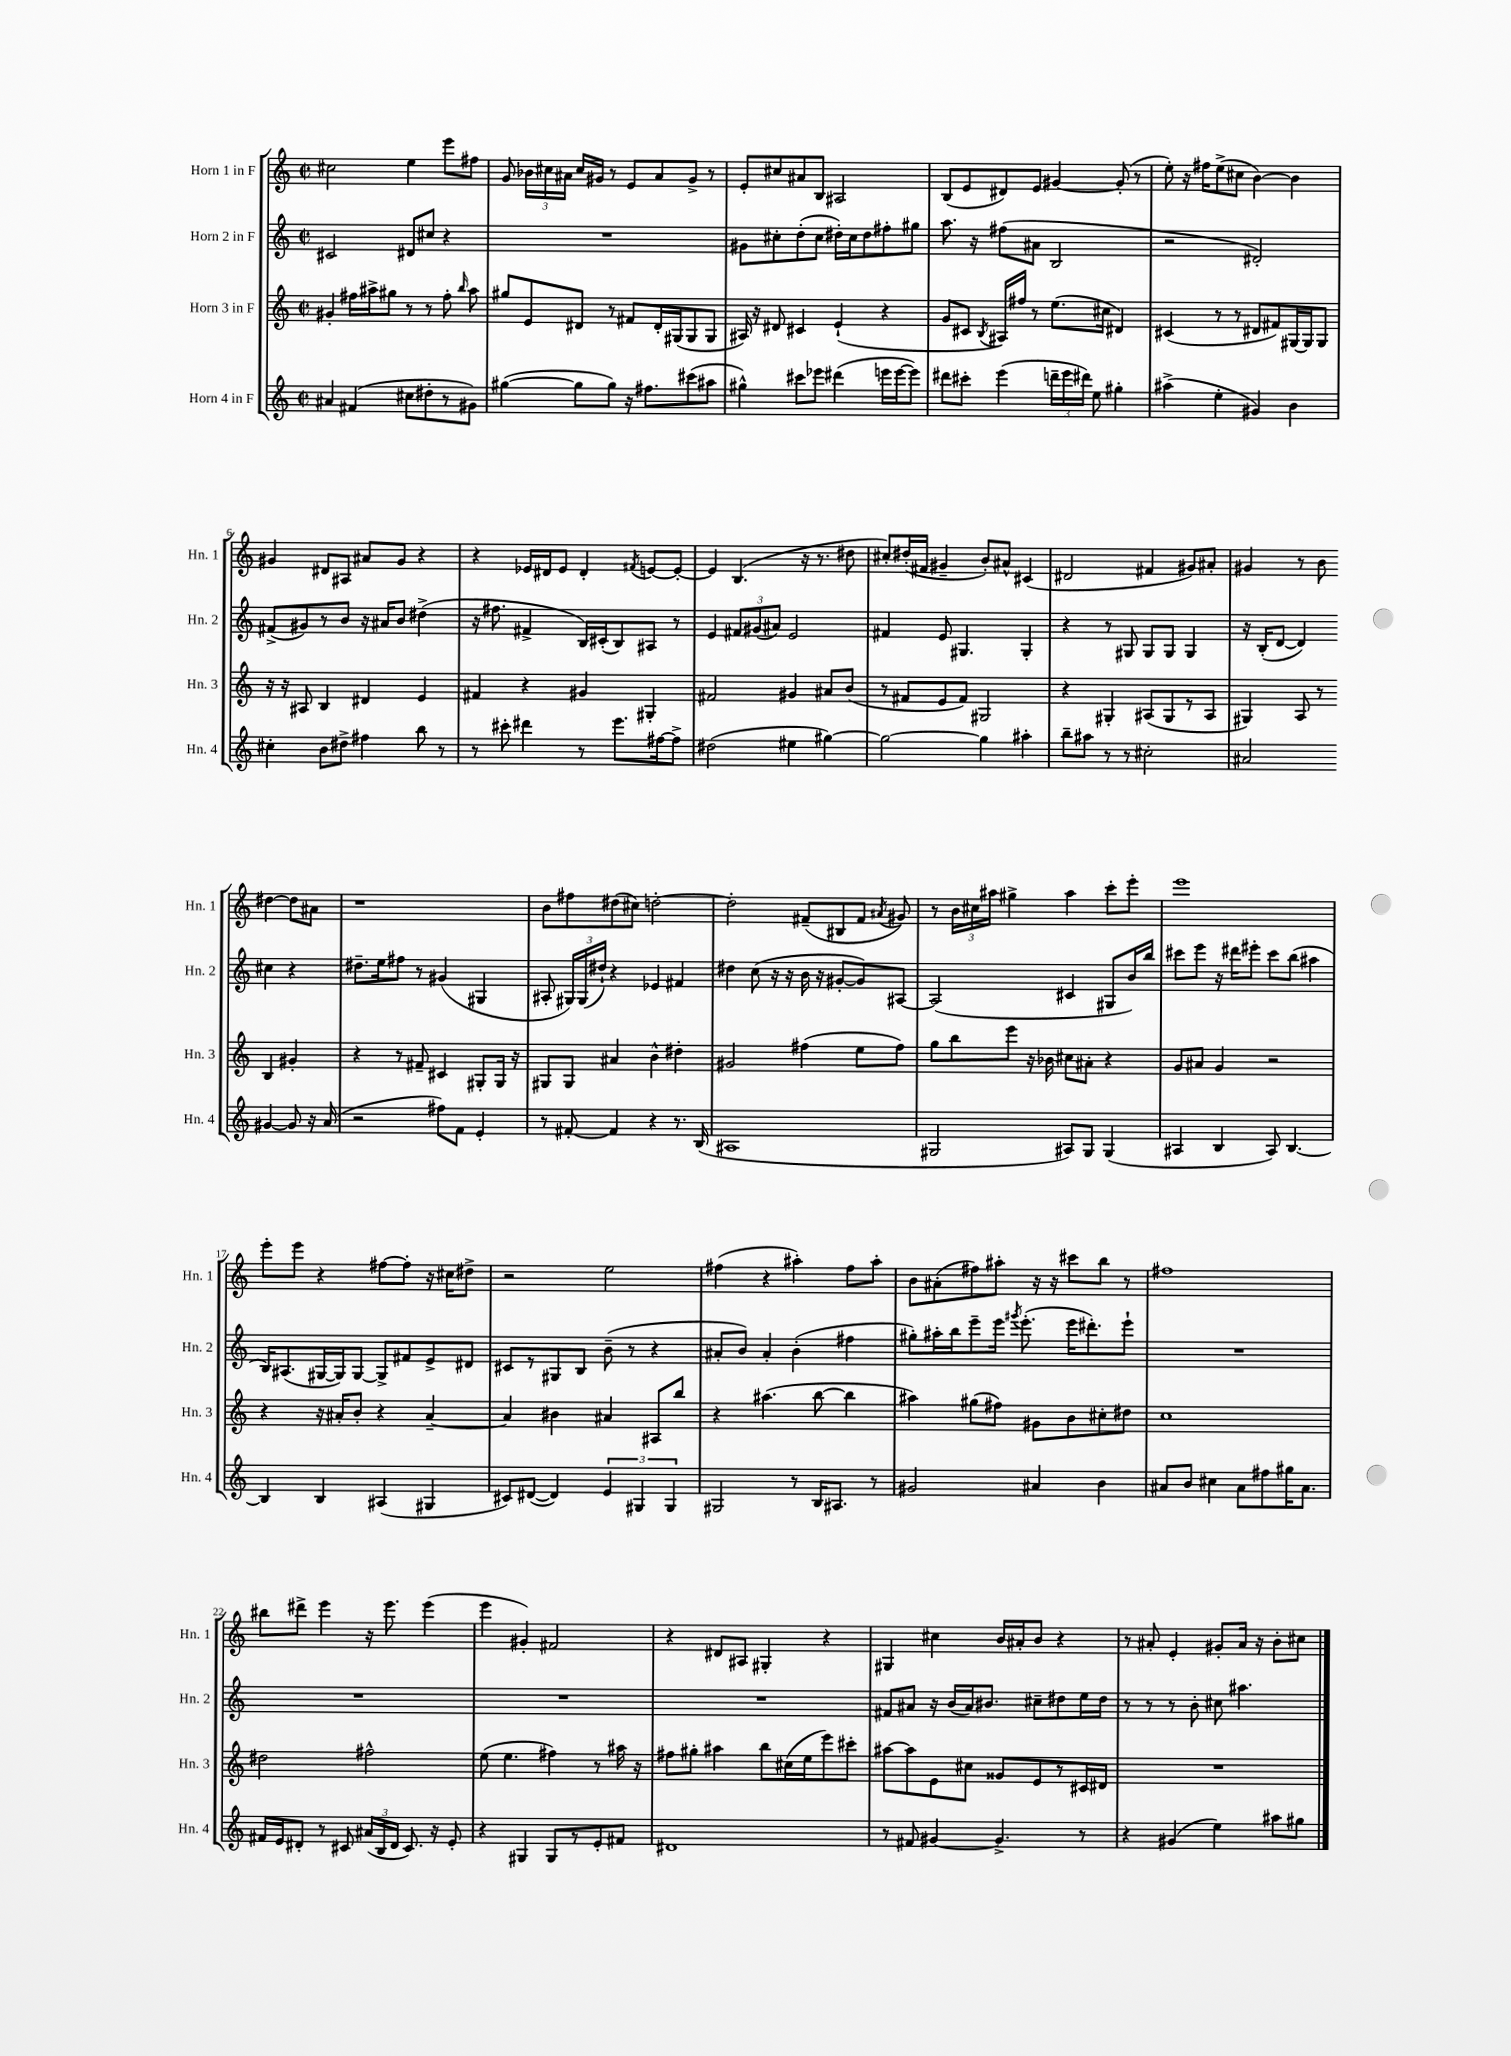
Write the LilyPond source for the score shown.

<<
\new StaffGroup <<
\new Staff = "s0" \with { instrumentName = "Horn 1 in F" shortInstrumentName = "Hn. 1" } {
    \clef treble \key c \major \defaultTimeSignature \time 2/2
    \autoBeamOff cis''2 e''4 e'''8[ fis''8] |
    g'8 \tuplet 3/2 { bes'16[ cis''16 ais'16] } cis''16[ gis'16] r8 e'8[ ais'8 gis'8]-> r8 |
    e'8[-. cis''8 ais'8 b8] ais2 |
    b8[( e'8 dis'8) e'8] gis'4~ gis'8-.( r8 |
    e''8-.) r16 fis''16[ e''8->( cis''8] b'4~) b'4 |
    gis'4 dis'8[ ais8] ais'8[ gis'8] r4 |
    r4 ees'16[ dis'16 ees'8] dis'4-. \acciaccatura { fis'8 } e'8[~ e'8]~-. |
    e'4 b4.( r16 r8. dis''8 |
    cis''8[-.) dis''16-.( fis'16] gis'4-- b'8[-.) ais'8]-^ cis'4( |
    dis'2 fis'4 gis'8[) ais'8]-. |
    gis'4 r8 b'8 dis''4~ dis''8[ ais'8] |
    r1 |
    b'8[ fis''8 dis''8( cis''8]) d''2~-. |
    d''2-. fis'8[--( bis8 fis'8] \acciaccatura { ais'8 } gis'8) |
    r8 \tuplet 3/2 { b'16[ cis''16 ais''16] } gis''4-> ais''4 c'''8[-. e'''8]-. |
    e'''1 |
    e'''8[-. e'''8] r4 fis''8[~ fis''8]-. r16 cis''16[ dis''8]-> |
    r2 e''2 |
    fis''4( r4 ais''4-.) fis''8[ ais''8]-. |
    b'8[ ais'8-.( fis''8) ais''8]-. r16 r16 cis'''8[ b''8] r8 |
    fis''1 |
    bis''8[ dis'''8]-> e'''4 r16 e'''8. e'''4( |
    e'''4 gis'4-.) fis'2 |
    r4 dis'8[ ais8] gis4-. r4 |
    gis4 cis''4 b'16[ ais'16-. b'8] r4 |
    r8 ais'8-. e'4-. gis'8[-. ais'16] r16 b'8[-. cis''8] \bar "|." |
}
\new Staff = "s1" \with { instrumentName = "Horn 2 in F" shortInstrumentName = "Hn. 2" } {
    \clef treble \key c \major \defaultTimeSignature \time 2/2
    \autoBeamOff cis'2 dis'8[ cis''8] r4 |
    R1 |
    gis'8[ cis''8-. d''8-.( cis''8] dis''16[-.) cis''16 dis''8 fis''8-. gis''8] |
    a''8. r16 fis''8[( ais'8] b2 |
    r2 dis'2-.) |
    fis'8[->( gis'8) r8 b'8] r16 ais'16[ b'8] dis''4->( |
    r16 fis''8. fis'4-> b16[) cis'16-.( b8) ais8] r8 |
    e'4 \tuplet 3/2 { fis'8[ gis'8( ais'8]) } e'2 |
    fis'4 e'8 gis4. gis4-. |
    r4 r8 gis8 gis8[ gis8] gis4 |
    r16 b16[-.( d'8]~ d'4) cis''4 r4 |
    dis''8.[-- e''16 fis''8] r8 gis'4( gis4 |
    ais8-. \tuplet 3/2 { gis16[) gis16( dis''16]-!) } r4 ees'4 fis'4 |
    dis''4 c''8( r16 r16 b'16 r16 gis'8[~-. gis'8) ais8]~ |
    ais2( cis'4 gis8[ b'16) b''16] |
    cis'''8[ e'''8] r16 dis'''16[ eis'''8]-. cis'''8[ b''8]( ais''4 |
    b16[) ais8.( gis16~ gis16) gis8]~ gis8[-> fis'8 e'8-> dis'8] |
    cis'8[ r8 gis8 b8] b'8--( r8 r4 |
    ais'8[-. b'8]) ais'4-. b'4-.( fis''4 |
    gis''8[-.) ais''16-. b''16 e'''8-- e'''16] \acciaccatura { gis'''8 } e'''8.-.( e'''16[ dis'''8.-.) e'''8]-! |
    R1 |
    R1 |
    R1 |
    R1 |
    fis'8[ ais'8] r16 b'16[( ais'16) bis'8.] cis''8[-- dis''8 e''16 dis''16] |
    r8 r8 r8 b'8-. cis''8 ais''4. \bar "|." |
}
\new Staff = "s2" \with { instrumentName = "Horn 3 in F" shortInstrumentName = "Hn. 3" } {
    \clef treble \key c \major \defaultTimeSignature \time 2/2
    \autoBeamOff gis'4-. fis''16[ ais''16-> gis''8] r8 r8 fis''8-. \grace { b''16 } ais''8 |
    gis''8[ e'8 dis'8] r8 fis'8[ dis'16-. gis16( gis8 gis8] |
    ais16) r16 dis'8 cis'4 e'4-!( r4 |
    g'8[ cis'8] \acciaccatura { b8 } ais16[) fis''16] r8 e''8.[( cis''16] dis'4) |
    cis'4( r8 r8 dis'8[ fis'8) gis16~ gis16 gis8] |
    r16 r16 ais8 b4 dis'4 e'4 |
    fis'4 r4 gis'4 gis4-. |
    fis'2 gis'4 ais'8[ b'8]( |
    r8 fis'8[ e'8 fis'8]) gis2 |
    r4 gis4-. ais8[( gis8 r8 ais8] |
    gis4) a8 r8 b4 gis'4-. |
    r4 r8 fis'8-- cis'4 gis8[-. gis16] r16 |
    gis8[ gis8] ais'4 b'4-^ dis''4-. |
    gis'2 fis''4( e''8[ fis''8]) |
    g''8[ b''8 e'''8] r16 bes'16 cis''8[ ais'8]-. r4 |
    g'8[ ais'8] g'4 r2 |
    r4 r16 ais'16[-. b'8]-. r4 ais'4~-- |
    ais'4 bis'4 ais'4 ais8[ b''8] |
    r4 ais''4.( b''8~ b''4 |
    ais''4) gis''8[( fis''8]) gis'8[ b'8 cis''8-. dis''8] |
    c''1 |
    dis''2 fis''2-^ |
    e''8( e''4. fis''4) r8 ais''16 r16 |
    fis''8[ gis''8]-. ais''4 b''8[ cis''16( e''16 e'''8) cis'''8]-. |
    ais''8[~ ais''8 e'8 cis''8] gisis'8[ e'8 r8 cis'16 dis'16] |
    R1 \bar "|." |
}
\new Staff = "s3" \with { instrumentName = "Horn 4 in F" shortInstrumentName = "Hn. 4" } {
    \clef treble \key c \major \defaultTimeSignature \time 2/2
    \autoBeamOff ais'4 fis'4( cis''8[ dis''8-. r8 gis'8]) |
    gis''4~( gis''8[ gis''8]) r16 fis''8.[ cis'''8( ais''8] |
    gis''4-^) cis'''8[ ees'''8] dis'''4( e'''16[ e'''16~ e'''8]) |
    dis'''8[ cis'''8]-. e'''4( \tuplet 3/2 { d'''16[-- e'''16 dis'''16]) } e''8 gis''4-. |
    ais''4->( e''4-. gis'4) b'4 |
    cis''4-. b'8[ dis''8]-> fis''4 b''8 r8 |
    r8 cis'''8-. dis'''4 r8 e'''8.[ fis''16~ fis''8]-> |
    dis''2( eis''4 gis''4~) |
    gis''2~ gis''4 ais''4-. |
    b''8[-- ais''8] r8 r8 cis''2-. |
    ais'2 gis'4~ gis'8 r16 ais'16( |
    r2 fis''8[) f'8] e'4-. |
    r8 fis'8~-. fis'4 r4 r8. b16( |
    ais1 |
    gis2 ais8[) gis8] gis4( |
    ais4 b4 ais8) b4.~ |
    b4 b4 ais4( gis4 |
    cis'8[) dis'8]~( dis'4) \tuplet 3/2 { e'4 gis4 gis4 } |
    gis2 r8 b16[ ais8.] r8 |
    gis'2 ais'4 b'4 |
    ais'8[ b'8] cis''4 ais'8[ fis''8 gis''16 ais'8.] |
    fis'16[ e'16 dis'8]-. r8 cis'8 \tuplet 3/2 { ais'16[( b16 dis'16] } cis'8.) r16 e'8-. |
    r4 gis4 gis8[ r8 e'8-. fis'8] |
    dis'1 |
    r8 fis'8 gis'4~ gis'4.-> r8 |
    r4 gis'4( e''4) ais''8[ gis''8] \bar "|." |
}
>>
>>
